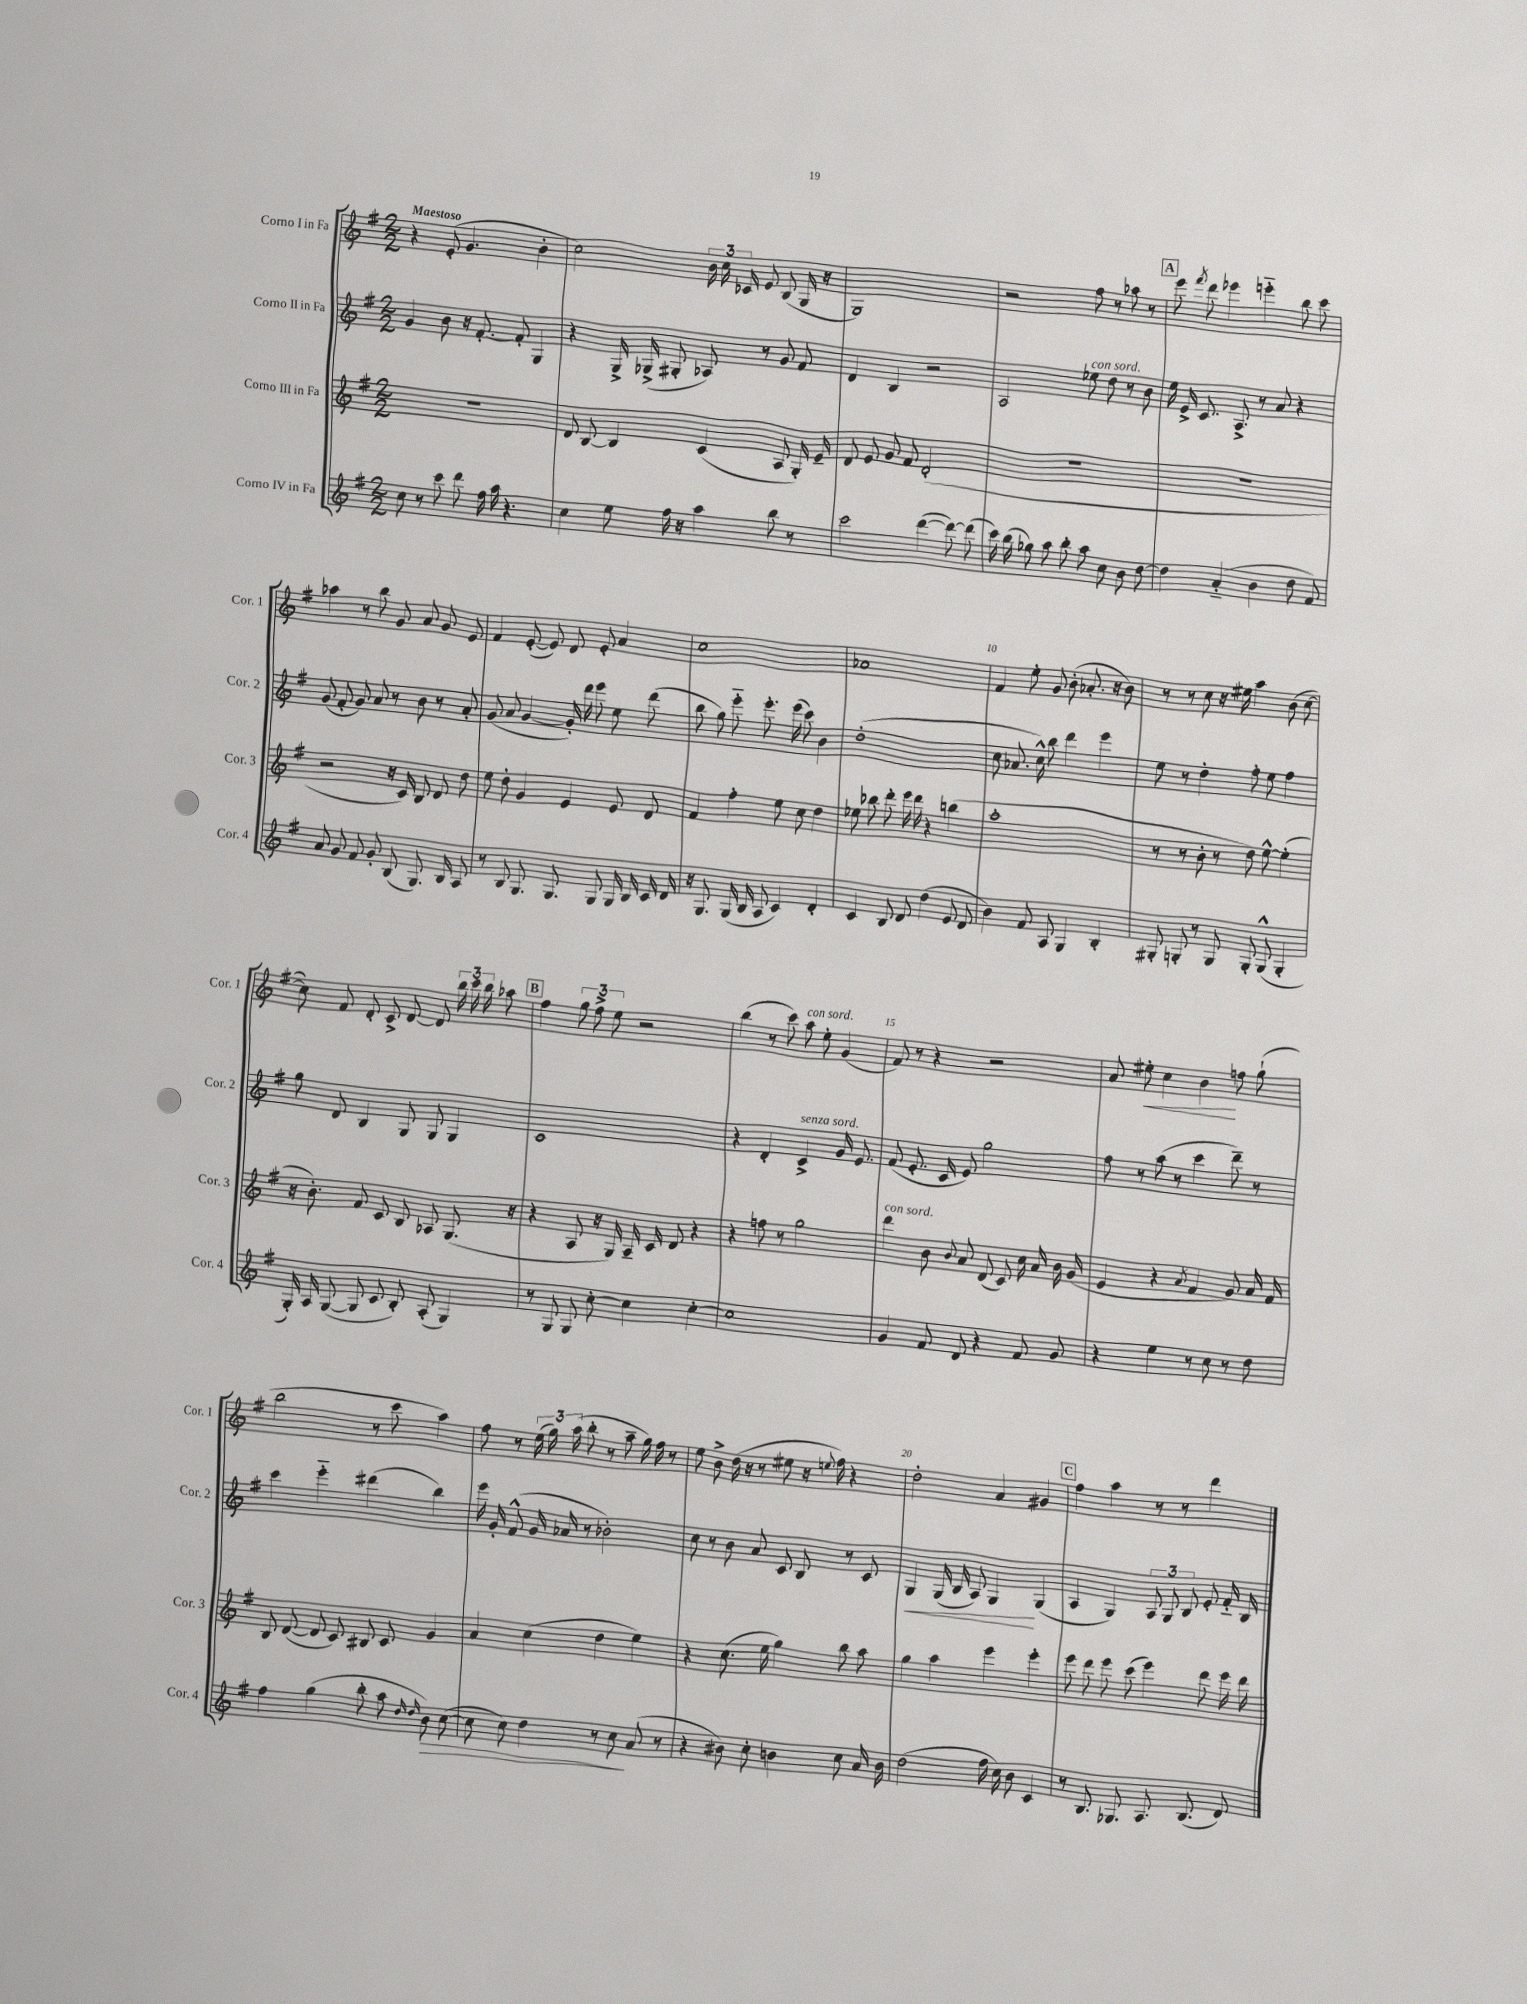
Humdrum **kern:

**kern	**kern	**kern	**kern
*staff4	*staff3	*staff2	*staff1
*clefG2	*clefG2	*clefG2	*clefG2
*k[f#]	*k[f#]	*k[f#]	*k[f#]
*M2/2	*M2/2	*M2/2	*M2/2
8cc\	1r	4g/	4r
8r	.	.	.
8ccc\	.	8b\	(8e'/
8ddd\	.	16r	4.g/
.	.	[8.f#'/	.
16ff#\	.	.	.
16aa\	.	.	.
4.r	.	8f#'/]	.
.	.	4G/	4b'\
=	=	=	=
4cc\	8d/	4r	2cc\)
.	[8B/	.	.
8ee\	4B/]	16G^/	.
.	.	(16G-^/	.
16ff#\	.	8G#'/	.
16r	.	.	.
4aa\	(4c/	8A-/)	24b\
.	.	.	24cc\
.	.	.	24c-/
.	.	8r	8e/
8bb\	8A/	8g/	(8B/
8r	16G'/)	8f#/	16G/
.	16e~/	.	16r
=	=	=	=
2ccc\	8d/	4d/	1G)
.	8e/	.	.
.	8g/	4B/	.
.	8f#/	.	.
([4ddd\	(2d'/	2r	.
8ddd\_)	.	.	.
(8ddd\]	.	.	.
=	=	=	=
16ccc\)	1r	2A/	2r
(16bb\	.	.	.
8gg-\)	.	.	.
8aa\	.	.	.
8bb'\	.	.	.
8aa\	.	8ee-\	8ff#\
8cc\	.	8dd\	8r
8b\	.	8r	8aa-\
[8dd\	.	8b\	8r
=	=	=	=
4dd\]	1r	16ee\	8eee\
.	.	16e^/	.
.	.	.	8qfff#/
.	.	8.c/	8ddd\
(4a'~/	.	.	4eee-\
.	.	8.A^/	.
4b\	.	8r	4eee'~\
.	.	8a/	.
8dd\	.	4r	8bb\
8f#/)	.	.	8ccc\
=	=	=	=
8a/	2r	(8g/	4aa-\
8g/	.	8f#'/	.
8f#/	.	8g/)	8r
8g'/	.	8a/	8bb\
(8B/	16r	8r	8g/
.	16c/)	.	.
8.G/)	8B/	8b\	8a/
.	8d/	8r	8g/
16B/	.	.	.
8A/	8dd\	8a'/	8e/
=	=	=	=
8r	8ee\	(8g/	4f#/
8B/	8dd'\	8a/	.
8.G/	4g/	[4g/	([8e'/
.	.	.	8e/])
8.G/	.	.	.
.	4e/	16g'/])	8d/
.	.	16ddd\	.
8G/	.	8eee\	8e'/
16G/	8e/	8ee\	4a/
16B/	.	.	.
16c/	8d/	(8ddd\	.
16d/	.	.	.
=	=	=	=
16r	4f#/	8bb\	1cc
8.G/	.	.	.
.	.	8gg\)	.
(16G/	4ff#'\	8eee'~\	.
16B/	.	.	.
8A/	.	8.eee'\	.
4c/)	8ee\	.	.
.	.	(16eee\	.
.	8cc\	8ccc\)	.
4d'/	4dd\	4b\	.
=	=	=	=
4c/	8ee-\	(1dd'	1a-
.	8bb-\	.	.
8B/	8ddd'\	.	.
8d/	16eee\	.	.
.	16ddd\	.	.
(4dd\	4r	.	.
8e/	(4bb\	.	.
8d/	.	.	.
=	=	=	=
4b\)	1aa'	8cc\	4f#/
.	.	8.a-/	.
8f#/	.	.	8ee'\
.	.	16cc^^\)	.
8A/	.	8bb\	8g/
4G/	.	4ddd\	(8b'\
.	.	.	8.a-'/
4B'/	.	4eee\	.
.	.	.	16r
.	.	.	8b\)
=	=	=	=
8G#'/	8r	8ee\	8r
8G'/	8r	8r	8r
8r	8b'\	4dd'\	8cc\
8G/	8r	.	16r
.	.	.	16ee#\
8G'/	8dd\)	8ff#'\	4aa\
(8G^^/	[8ee^^\	8ee\	.
4G'/	(4ee'\]	4ff#\	(8b\
.	.	.	[8cc\
=	=	=	=
16G'/)	16r	8gg\	8cc\])
16A/	8.b'\)	.	.
([8G/	.	8d/	8f#/
8G/]	8f#/	4B/	8d'/
8c/	8c/	.	8c^/
8B'/)	8B/	8G/	[8d/
(8A'/	8A-/	8G/	8d/]
4G/)	(8.G/	4G/	24bb\
.	.	.	24ccc\
.	.	.	24bb\
.	.	.	8aa-\
.	16r	.	.
=	=	=	=
8r	4r	1c	4ff#\
8G/	.	.	.
8G/	8A/	.	12gg\
.	.	.	12ff#^\
[8cc'\	16r	.	.
.	.	.	12ee\
.	16G/)	.	.
4cc\]	16A~/	.	2r
.	16c/	.	.
.	8d/	.	.
[4cc'\	4r	.	.
=	=	=	=
1cc]	4r	4r	(4bb\
.	8ff\	4d'/	8r
.	8r	.	8ccc\)
.	2gg\	4c^/	8aa\
.	.	.	8ee'\
.	.	16g/	(4g/
.	.	8.e/	.
=	=	=	=
4g/	4ddd\	(8f#/	8f#/)
.	.	8.e'/	8r
8f#/	8b\	.	4r
.	.	16c/	.
.	8qqb/	.	.
8d/	8a/	8e/)	.
4r	(8d/	2gg\	2r
.	8c/)	.	.
8f#/	16cc\	.	.
.	16a/	.	.
8g/	16b\	.	.
.	(16g/	.	.
=	=	=	=
4r	4e/	8ff#\	8a/
.	.	8r	8ee#'\
4ee\	4r	(8aa\	4cc\
.	.	8r	.
.	8qa/	.	.
8r	4f#/	4ccc\	4b\
8cc\	.	.	.
8r	8g/)	8ddd~\)	8ff\
8dd\	16a/	8r	(8gg`\
.	16f#/	.	.
=	=	=	=
4ff#\	8B/	4ccc\	2bb\
.	([8d/	.	.
(4gg\	8d/]	4eee'~\	.
.	8c/)	.	.
8bb'\	8B#/	(4ddd#\	8r
8aa\	8c/	.	8ccc\
16qqdd/	.	.	.
16qqdd/	.	.	.
8b\)	4g/	4bb\)	4aa\)
([8cc\	.	.	.
=	=	=	=
8cc\]	4a/	16eee\	8ff#\
.	.	16g'/	.
8cc\)	.	(8f#^^/	8r
4dd\	(4cc\	16g/	(24ee\
.	.	.	24gg\)
.	.	16a-/	.
.	.	.	(24aa\
.	.	8r	8bb'\
8r	4dd\	2b-'\)	8r
8cc\	.	.	8aa~\
(8a/	4ee\)	.	16gg\)
.	.	.	16ff#\
8r	.	.	8r
=	=	=	=
4r	4r	8cc\	8ee\
.	.	8r	8b^\
8b#\)	(8.cc\	8b\	(16dd\
.	.	.	16r
8cc'\	.	8a/	8r
.	16ee\	.	.
4b\	4gg\)	8c/	8ee#\
.	.	8B/	16r
.	.	.	8qqee/
.	.	.	16ff#\)
8cc\	8bb\	8r	4r
16a/	8aa\	8c/	.
16b\	.	.	.
=	=	=	=
(2dd\	4gg\	4G/	2dd'\
.	4aa\	(16G/	.
.	.	16B/	.
.	.	8A/)	.
16ff#\	4eee\	4G/	4a/
16cc\)	.	.	.
8b\	.	.	.
4c/	4eee'\	(4G/	4g#/
=	=	=	=
8r	8eee\	4A/	4ff#\
8.B/	8ddd\	.	.
.	8eee\	4G/)	4aa\
8.G-/	.	.	.
.	(8ccc\	.	.
8.A/	4eee\)	12A/	8r
.	.	12G/	.
.	.	.	8r
.	.	12B/	.
(8.B/	.	.	.
.	8ddd\	8e'/	4ddd\
8d/)	16eee\	16f#'~/	.
.	16ddd\	16B/	.
==	==	==	==
*-	*-	*-	*-
